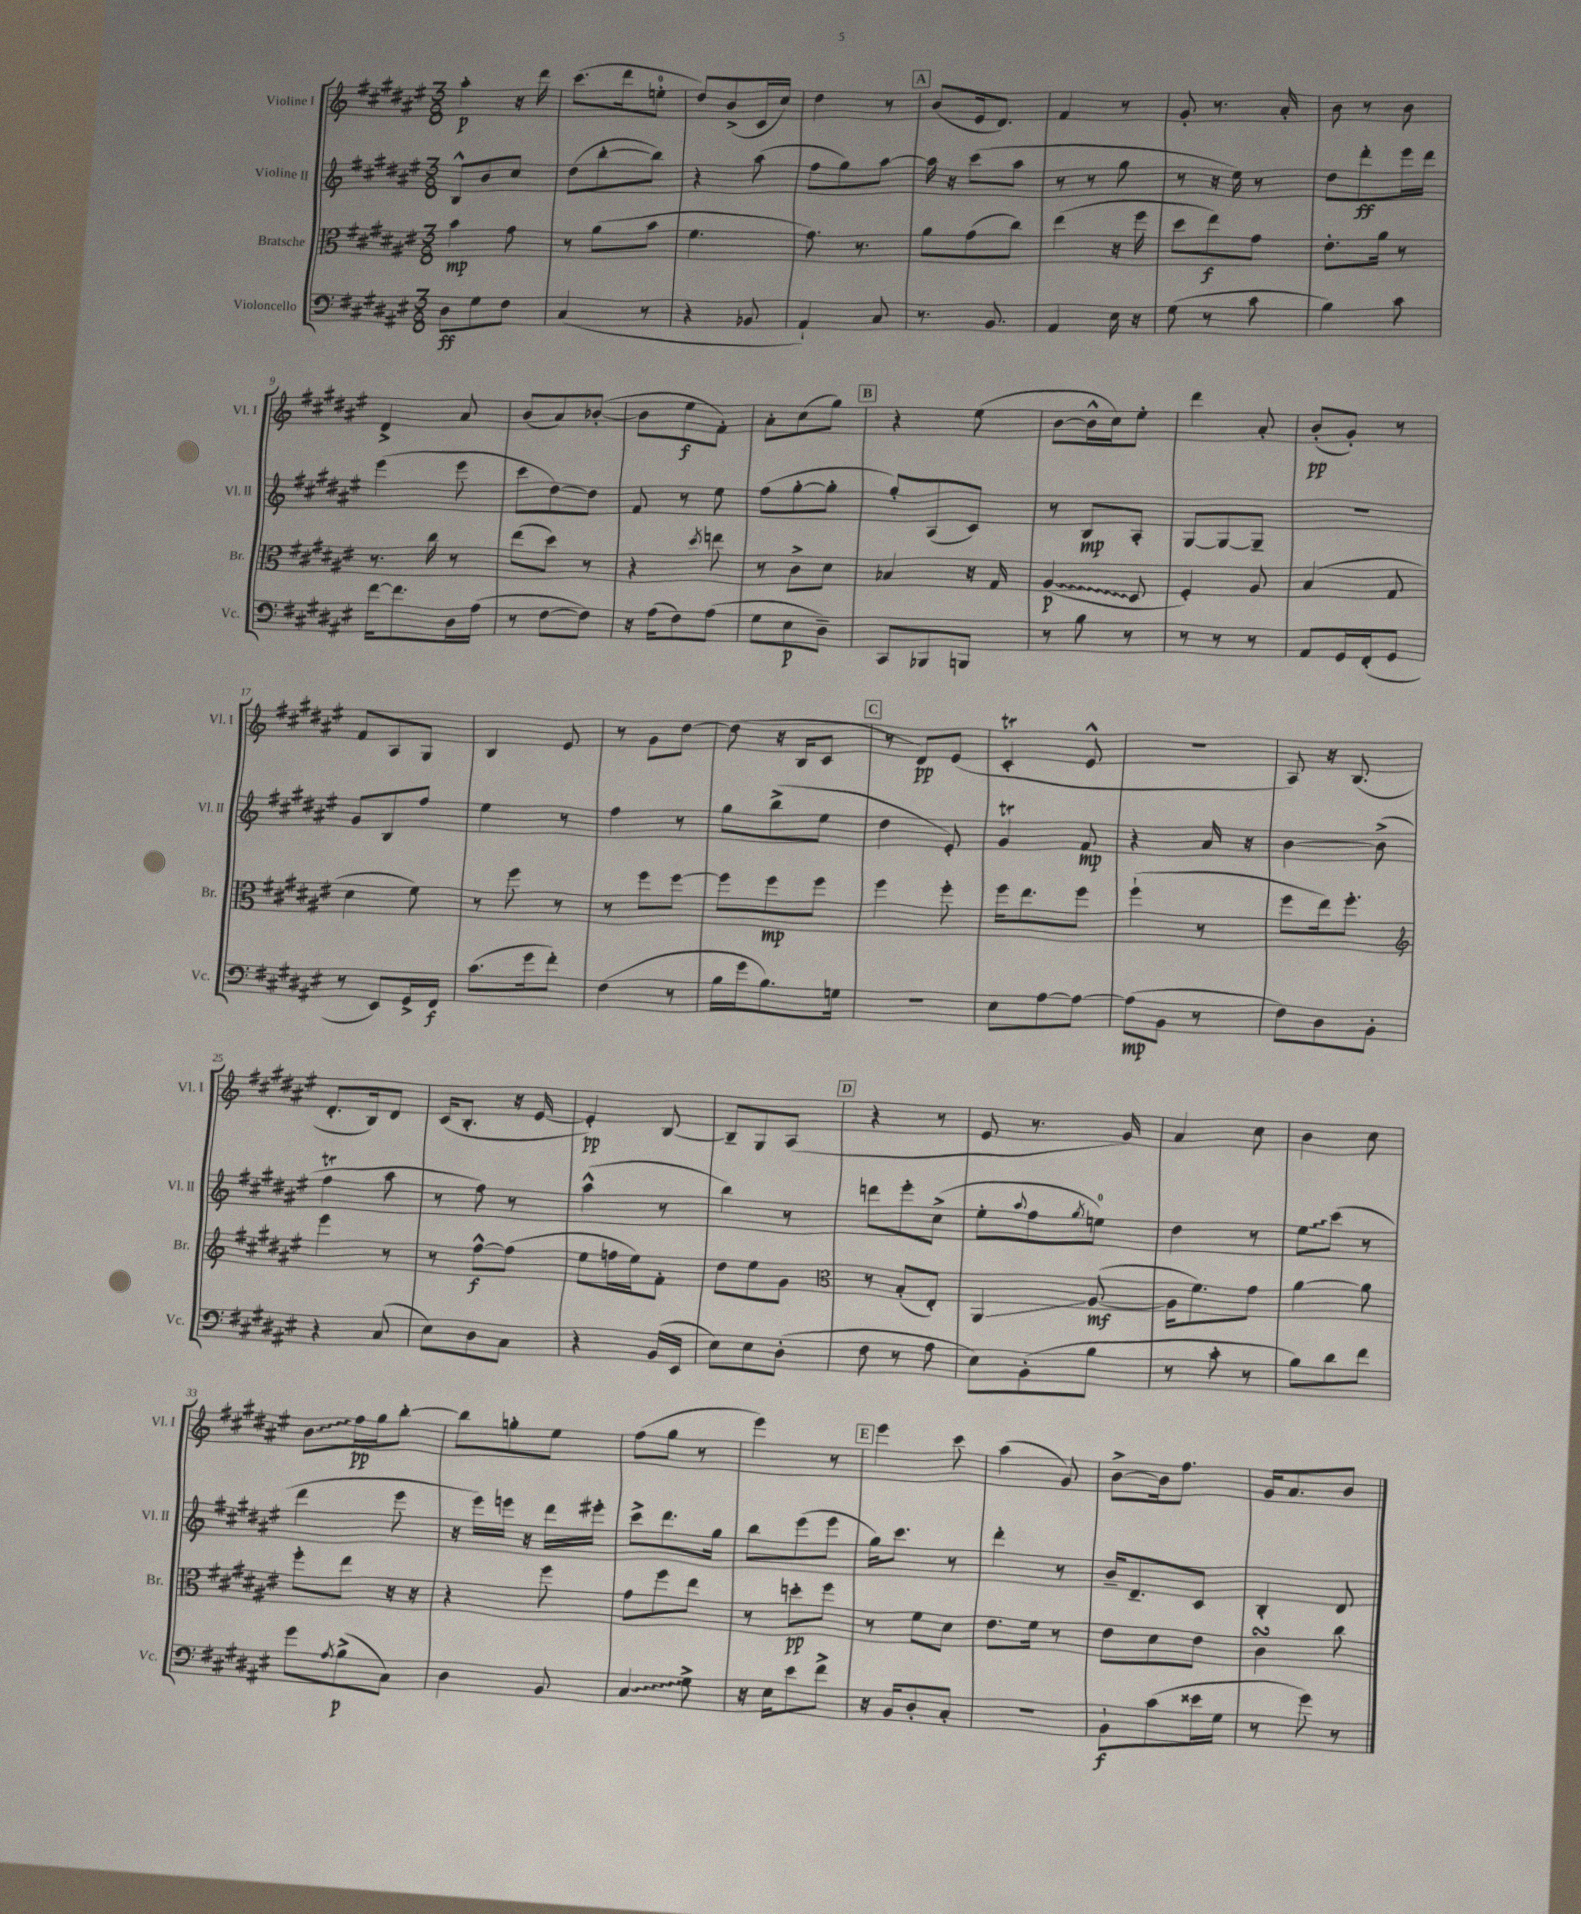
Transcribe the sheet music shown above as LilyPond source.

<<
\new StaffGroup <<
\new Staff = "s0" \with { instrumentName = "Violine I" shortInstrumentName = "Vl. I" } {
    \clef treble \key fis \major \numericTimeSignature \time 3/8
    ais''4-.\p r16 dis'''16 |
    cis'''8.( dis'''16 e''8-0-. |
    dis''8) b'8->( cis'16 cis''16) |
    dis''4 r8 |
    \mark \markup { \box "A" } b'8( eis'16 dis'8.) |
    fis'4 r8 |
    gis'8-. r8. ais'16-. |
    b'8 r8 b'8 |
    dis'4-> ais'8 |
    b'8( ais'8) bes'8~-.( |
    bes'8 eis''8\f fis'8-.) |
    ais'8-. cis''8( gis''8) |
    \mark \markup { \box "B" } r4 eis''8( |
    b'8~ b'16-^ cis''16) eis''8-. |
    dis'''4 ais'8-. |
    b'8-.\pp( gis'8-.) r8 |
    fis'8 ais8 gis8 |
    b4 eis'8 |
    r8 gis'8 dis''8~ |
    dis''8( r16 b16 cis'8 |
    \mark \markup { \box "C" } r8 dis'8\pp) eis'8( |
    cis'4-.\trill eis'8-^ |
    R4. |
    ais8) r16 b8.( |
    dis'8.-. b16) dis'8 |
    cis'16( b8.-. r16 eis'16~ |
    eis'4-.\pp) b8~ |
    b8-- gis8 ais8( |
    \mark \markup { \box "D" } r4 r8 |
    eis'8 r8. gis'16) |
    ais'4 cis''8 |
    b'4 cis''8 |
    \once \override Glissando.style = #'zigzag b'8\glissando fis''16\pp gis''16 b''8~-. |
    b''8 g''8-. eis''8 |
    fis''8( gis''8 r8 |
    eis'''4) r8 |
    \mark \markup { \box "E" } eis'''4 cis'''8 |
    ais''4( gis'8) |
    b'8~-> b'16 fis''8. |
    gis'16 ais'8. b'8 \bar "|." |
}
\new Staff = "s1" \with { instrumentName = "Violine II" shortInstrumentName = "Vl. II" } {
    \clef treble \key fis \major \numericTimeSignature \time 3/8
    b8-^ b'8 cis''8 |
    dis''8( b''8~-. b''8) |
    r4 ais''8( |
    fis''8 gis''8) ais''8~ |
    \mark \markup { \box "A" } ais''16 r16 cis'''8( ais''8 |
    r8 r8 gis''8 |
    r8 r16 eis''16) r8 |
    dis''8 dis'''8-.\ff eis'''16 dis'''16 |
    eis'''4( eis'''8 |
    cis'''8 dis''8~) dis''8 |
    fis'8 r8 eis''8 |
    fis''8( gis''8~-. gis''8-. |
    \mark \markup { \box "B" } gis''8-.) ais8( cis'8) |
    r8 b8\mp ais8-. |
    gis8~ gis8~ gis8-- |
    R4. |
    gis'8 b8 fis''8 |
    eis''4 r8 |
    fis''4 r8 |
    gis''8 b''8->( eis''8 |
    \mark \markup { \box "C" } dis''4 eis'8-.) |
    gis'4\trill fis'8\mp |
    r4 ais'16 r16 |
    b'4~ b'8->( |
    fis''4\trill ais''8 |
    r8 fis''8) r8 |
    ais''4-^( r8 |
    b''4) r8 |
    \mark \markup { \box "D" } d'''8 eis'''8-. cis''8->( |
    eis''8-. \appoggiatura { ais''8 } fis''8 \acciaccatura { gis''8 } e''8-0) |
    dis''4 r8 |
    \once \override Glissando.style = #'zigzag eis''8\glissando cis'''8( r8 |
    dis'''4 eis'''8 |
    r16 eis'''16) e'''16 r16 dis'''16 eis'''16-. |
    cis'''8-> dis'''8. gis''16 |
    b''8 eis'''8( eis'''8 |
    \mark \markup { \box "E" } gis''16) cis'''8. r8 |
    dis'''4-. r8 |
    b'16-- dis'8.-- cis'8 |
    b4-. dis'8 \bar "|." |
}
\new Staff = "s2" \with { instrumentName = "Bratsche" shortInstrumentName = "Br." } {
    \clef alto \key fis \major \numericTimeSignature \time 3/8
    b'4\mp gis'8 |
    r8 ais'8( b'8 |
    fis'4. |
    gis'8.) r8. |
    \mark \markup { \box "A" } ais'8 gis'8( cis''8) |
    eis''4( r16 fis''16 |
    dis''8 eis''8\f) gis'8 |
    eis'8.-. ais'16 r8 |
    r8. cis''16 r8 |
    eis''8( dis''8) r8 |
    r4 \acciaccatura { dis''8 } e''8 |
    r8 cis'8-> dis'8 |
    \mark \markup { \box "B" } bes4 r16 gis16 |
    \once \override Glissando.style = #'zigzag ais4\glissando\p( dis8 |
    fis4-.) ais8 |
    b4( gis8 |
    dis'4 fis'8) |
    r8 fis''8 r8 |
    r8 fis''8 fis''8~ |
    fis''8 fis''8\mp fis''8 |
    \mark \markup { \box "C" } fis''4 fis''8-. |
    fis''16 eis''8. fis''8 |
    fis''4-!( r8 |
    fis''8 eis''16) fis''8.-. |
    \clef treble eis'''4 r8 |
    r8 fis''8~-^\f fis''8( |
    eis''8 f''16 eis''16) fis'8-. |
    dis''8 eis''8 gis'8 |
    \mark \markup { \box "D" } \clef alto r8 b8-.( eis8-.) |
    ais,4\glissando ais8~\mf( |
    ais16 fis'8.) gis'8 |
    ais'4~ ais'8 |
    fis''8-. eis''8 r16 r16 |
    r4 fis''8 |
    gis'8 fis''8 eis''8 |
    r8 d''8-.\pp fis''8 |
    \mark \markup { \box "E" } r8 fis'8 dis'8 |
    eis'8. fis'16 r8 |
    eis'8 dis'8 eis'8 |
    cis'4\turn cis''8 \bar "|." |
}
\new Staff = "s3" \with { instrumentName = "Violoncello" shortInstrumentName = "Vc." } {
    \clef bass \key fis \major \numericTimeSignature \time 3/8
    dis8\ff gis8 fis8 |
    cis4( r8 |
    r4 bes,8 |
    ais,4-!) cis8 |
    \mark \markup { \box "A" } r8. b,8. |
    ais,4 eis16 r16 |
    gis8( r8 cis'8 |
    b4) cis'8 |
    fis'16~ fis'8. dis16 ais16( |
    r8 fis8~ fis8) |
    r16 ais16( fis8) ais8( |
    gis8 eis8\p dis8--) |
    \mark \markup { \box "B" } cis,8 bes,,8 b,,8 |
    r8 b8 r8 |
    r8 r8 r8 |
    ais,8 gis,16 fis,16-.( gis,8 |
    r8 eis,8) gis,16-> fis,16\f |
    cis'8.( gis'16 fis'8-.) |
    fis4( r8 |
    b16 gis'16 b8.) g16 |
    \mark \markup { \box "C" } r4. |
    eis8 ais8~ ais8~ |
    ais8\mp( b,8 r8 |
    fis8) dis8 b,8-. |
    r4 cis8( |
    eis8) dis8 cis8 |
    r4 b,16( eis,16 |
    eis8) eis8 dis8-.( |
    \mark \markup { \box "D" } fis8 r8 ais8 |
    eis8) b,8-.( b8 |
    r8 cis'8-. r8 |
    b8) dis'8 fis'8 |
    gis'8 \acciaccatura { ais8 } b8->\p( cis8) |
    dis4 b,8 |
    \once \override Glissando.style = #'zigzag cis4\glissando gis8-> |
    r16 eis16 eis'8 fis'8-> |
    \mark \markup { \box "E" } r16 b,16 dis8-. cis8-. |
    R4. |
    b,8-!\f cis'8( eisis'16 gis16 |
    r8 gis'8) r8 \bar "|." |
}
>>
>>
